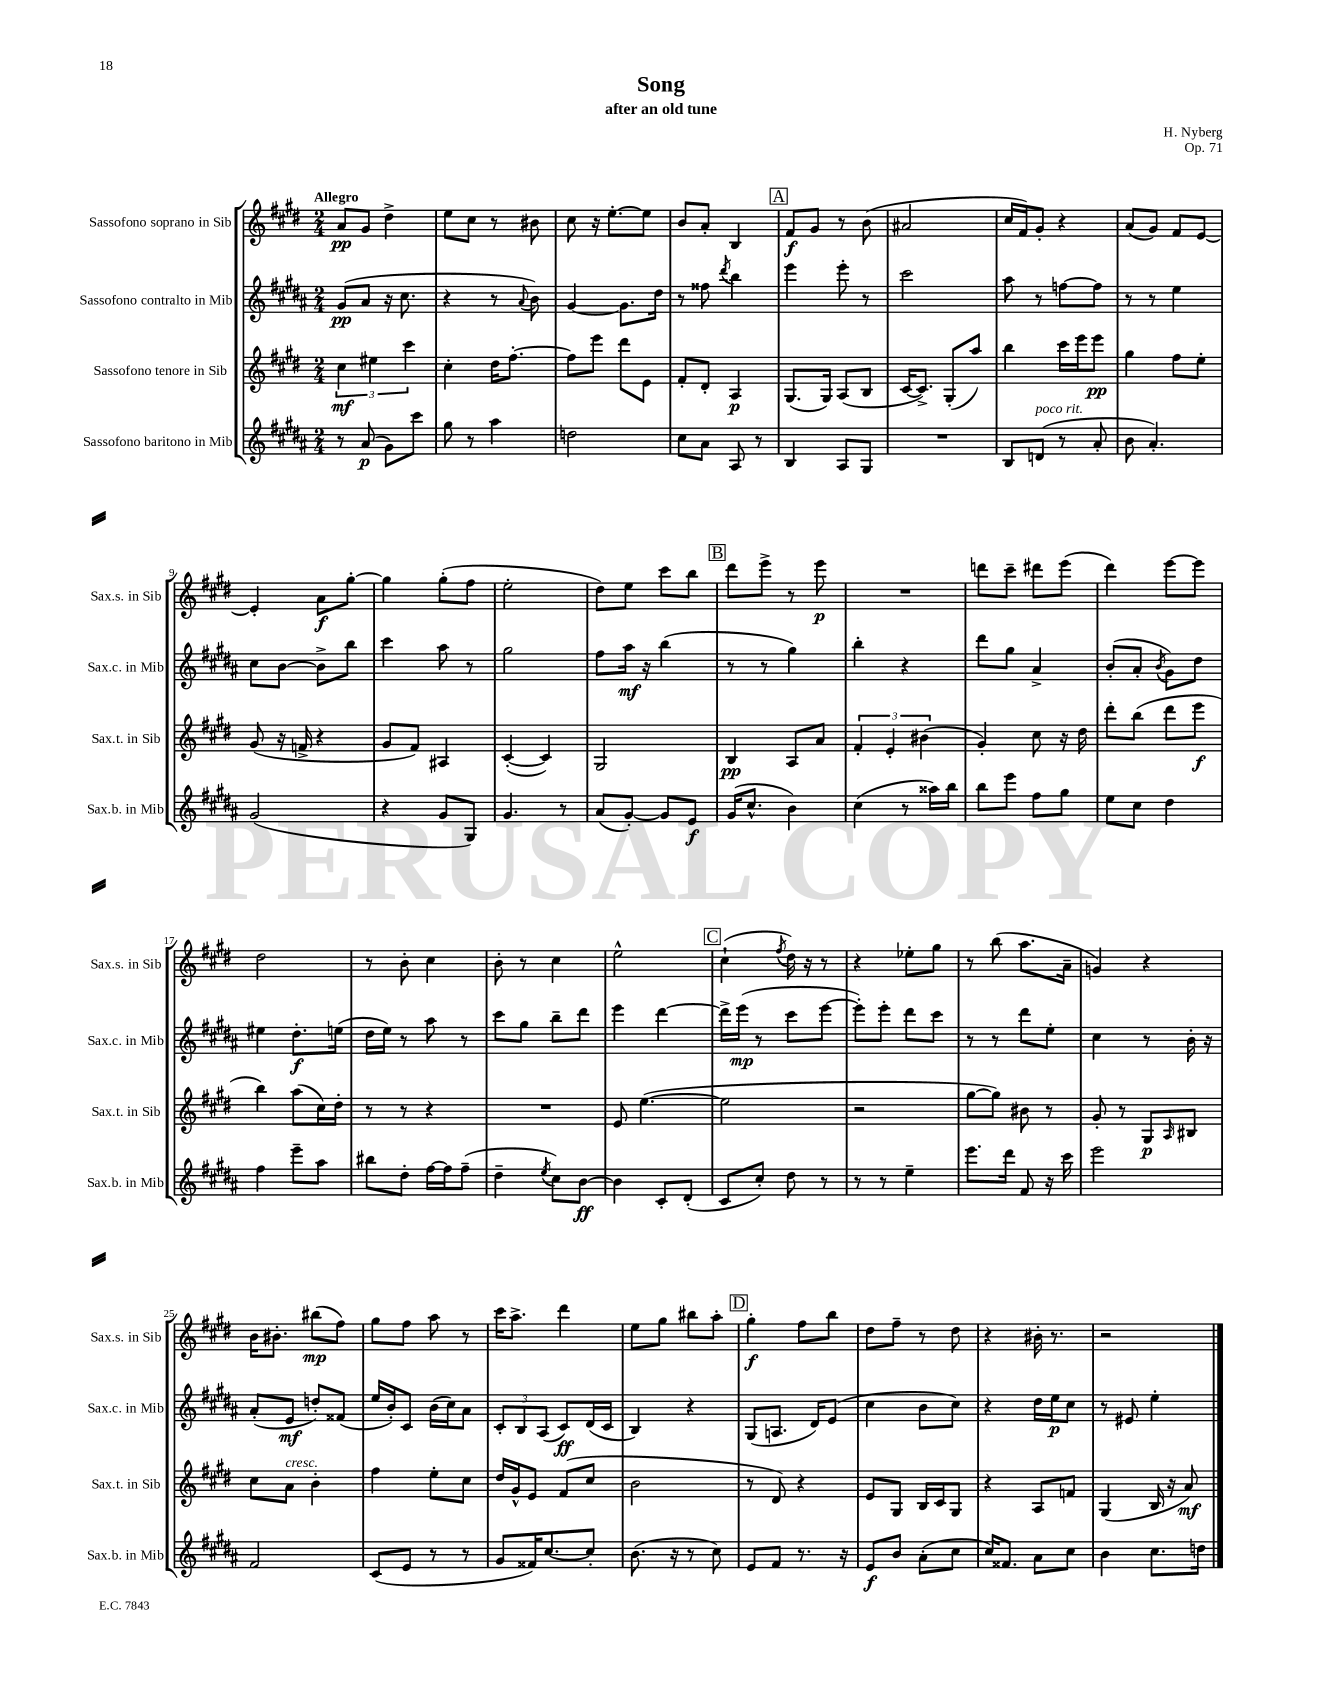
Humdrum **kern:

**kern	**dynam	**kern	**dynam	**kern	**dynam	**kern	**dynam
*part4	*part4	*part3	*part3	*part2	*part2	*part1	*part1
*staff4	*staff4	*staff3	*staff3	*staff2	*staff2	*staff1	*staff1
*I"Sassofono baritono in Mib	*	*I"Sassofono tenore in Sib	*	*I"Sassofono contralto in Mib	*	*I"Sassofono soprano in Sib	*
*I'Sax.b. in Mib	*	*I'Sax.t. in Sib	*	*I'Sax.c. in Mib	*	*I'Sax.s. in Sib	*
*clefG2	*	*clefG2	*	*clefG2	*	*clefG2	*
*k[f#c#g#d#a#]	*	*k[f#c#g#d#]	*	*k[f#c#g#d#a#]	*	*k[f#c#g#d#]	*
*M2/4	*	*M2/4	*	*M2/4	*	*M2/4	*
=1	=1	=1	=1	=1	=1	=1	=1
!	!	!	!	!	!	!LO:TX:a:B:t=Allegro	!
8r	.	6cc#\	mf	(8g#/L	pp	8a/L	pp
(8a#/	p	.	.	8a#/J	.	8g#/J	.
.	.	6ee#X\	.	.	.	.	.
8g#\L)	.	.	.	16r	.	4dd#^\	.
.	.	.	.	8.cc#\	.	.	.
.	.	6ccc#\	.	.	.	.	.
8ccc#\J	.	.	.	.	.	.	.
=2	=2	=2	=2	=2	=2	=2	=2
8gg#\	.	4cc#'\	.	4r	.	8ee\L	.
8r	.	.	.	.	.	8cc#\J	.
4aa#\	.	16dd#\KL	.	8r	.	8r	.
.	.	[8.ff#'\J	.	.	.	.	.
.	.	.	.	8qqa#/	.	.	.
.	.	.	.	8b\)	.	8b#X\	.
=3	=3	=3	=3	=3	=3	=3	=3
2ddn\	.	8ff#\L]	.	[4g#/	.	8cc#\	.
.	.	8eee\J	.	.	.	16r	.
.	.	.	.	.	.	[8.ee'\L	.
.	.	8ddd#\L	.	8.g#\L]	.	.	.
.	.	8e\J	.	.	.	8ee\J]	.
.	.	.	.	16dd#\Jk	.	.	.
=4	=4	=4	=4	=4	=4	=4	=4
8cc#\L	.	8f#'/L	.	8r	.	8b/L	.
8a#\J	.	8d#'/J	.	8ff##X\	.	8a'/J	.
.	.	.	.	8qddd#/	.	.	.
8A#/	.	4A/	p	4bb\	.	4B/	.
8r	.	.	.	.	.	.	.
!!LO:REH:place=s1:t=A
=5	=5	=5	=5	=5	=5	=5	=5
4B/	.	(8.G#/L	.	4eee\	.	8f#/L	f
.	.	.	.	.	.	8g#/J	.
.	.	16G#/Jk)	.	.	.	.	.
8A#/L	.	(8A/L	.	8eee'\	.	8r	.
8G#/J	.	8B/J	.	8r	.	(8b\	.
=6	=6	=6	=6	=6	=6	=6	=6
2r	.	[16c#/KL	.	2ccc#\	.	2a#X/	.
.	.	8.c#^/J])	.	.	.	.	.
.	.	(8G#'/L	.	.	.	.	.
.	.	8aa/J)	.	.	.	.	.
=7	=7	=7	=7	=7	=7	=7	=7
8B/L	.	4bb\	.	8aa#\	.	16cc#/LL	.
.	.	.	.	.	.	16f#/J)	.
!LO:TX:a:i:t=poco rit.	!	!	!	!	!	!	!
(8dn/J	.	.	.	8r	.	8g#'/J	.
8r	.	16ccc#\LL	.	[8ffn\L	.	4r	.
.	.	16eee\J	.	.	.	.	.
8a#'/	.	8eee\J	pp	8ff\J]	.	.	.
=8	=8	=8	=8	=8	=8	=8	=8
8b\	.	4gg#\	.	8r	.	(8a/L	.
4.a#'/)	.	.	.	8r	.	8g#/J)	.
.	.	8ff#\L	.	4ee\	.	8f#/L	.
.	.	8ee'\J	.	.	.	[8e/J	.
!!LO:LB:g=z
=9	=9	=9	=9	=9	=9	=9	=9
(2g#/	.	(8g#/	.	8cc#\L	.	4e'/]	.
.	.	16r	.	[8b\J	.	.	.
.	.	16fn^/	.	.	.	.	.
.	.	4r	.	8b^\L]	.	8a\L	f
.	.	.	.	8bb\J	.	[8gg#'\J	.
=10	=10	=10	=10	=10	=10	=10	=10
4r	.	8g#/L	.	4ccc#\	.	4gg#\]	.
.	.	8f#/J)	.	.	.	.	.
8g#/L	.	4A#X/	.	8aa#\	.	(8gg#'\L	.
8G#/J)	.	.	.	8r	.	8ff#\J	.
=11	=11	=11	=11	=11	=11	=11	=11
4.g#/	.	([4c#'/	.	2gg#\	.	2ee'\	.
.	.	4c#/])	.	.	.	.	.
8r	.	.	.	.	.	.	.
=12	=12	=12	=12	=12	=12	=12	=12
(8a#/L	.	2G#/	.	8ff#\L	.	8dd#\L)	.
[8g#'/J)	.	.	.	16aa#\Jk	mf	8ee\J	.
.	.	.	.	16r	.	.	.
8g#/L]	.	.	.	(4bb\	.	8ccc#\L	.
8e/J	f	.	.	.	.	8bb\J	.
!!LO:REH:place=s1:t=B
=13	=13	=13	=13	=13	=13	=13	=13
(16g#/KL	.	4B/	pp	8r	.	8ddd#\L	.
8.cc#^^/J	.	.	.	.	.	.	.
.	.	.	.	8r	.	8eee^\J	.
4b\)	.	8A/L	.	4gg#\)	.	8r	.
.	.	8a/J	.	.	.	8eee\	p
=14	=14	=14	=14	=14	=14	=14	=14
(4cc#\	.	6f#'/	.	4bb'\	.	2r	.
.	.	6e'/	.	.	.	.	.
8r	.	.	.	4r	.	.	.
.	.	(6b#X\	.	.	.	.	.
16aa##X\LL)	.	.	.	.	.	.	.
16bb\JJ	.	.	.	.	.	.	.
=15	=15	=15	=15	=15	=15	=15	=15
8bb\L	.	4g#'/)	.	8ddd#\L	.	8dddn\L	.
8eee\J	.	.	.	8gg#\J	.	8ccc#~\J	.
8ff#\L	.	8cc#\	.	4a#^/	.	8ddd#X\L	.
8gg#\J	.	16r	.	.	.	(8eee\J	.
.	.	16dd#\	.	.	.	.	.
=16	=16	=16	=16	=16	=16	=16	=16
8ee\L	.	8ddd#'\L	.	(8b'/L	.	4ddd#\)	.
8cc#\J	.	(8bb\J	.	8a#'/J	.	.	.
.	.	.	.	8qb/	.	.	.
4dd#\	.	8ddd#\L	.	8g#\L)	.	[8eee\L	.
.	.	8eee\J	f	8dd#\J	.	8eee\J]	.
!!LO:LB:g=z
=17	=17	=17	=17	=17	=17	=17	=17
4ff#\	.	4bb\)	.	4ee#X\	.	2dd#\	.
8eee~\L	.	(8aa\L	.	8.dd#'\L	f	.	.
8aa#\J	.	16cc#\L)	.	.	.	.	.
.	.	16dd#'\JJ	.	(16een\Jk	.	.	.
=18	=18	=18	=18	=18	=18	=18	=18
8bb#X\L	.	8r	.	16dd#\LL	.	8r	.
.	.	.	.	16ee\JJ)	.	.	.
8dd#'\J	.	8r	.	8r	.	8b'\	.
[16ff#\LL	.	4r	.	8aa#\	.	4cc#\	.
16ff#\J]	.	.	.	.	.	.	.
(8ff#~\J	.	.	.	8r	.	.	.
=19	=19	=19	=19	=19	=19	=19	=19
4dd#~\	.	2r	.	8ccc#\L	.	8b'\	.
.	.	.	.	8gg#\J	.	8r	.
8qee/	.	.	.	.	.	.	.
8cc#\L)	.	.	.	8bb~\L	.	4cc#\	.
[8b\J	ff	.	.	8ddd#\J	.	.	.
=20	=20	=20	=20	=20	=20	=20	=20
4b\]	.	8e/	.	4eee\	.	2ee^^\	.
.	.	([4.ee\	.	.	.	.	.
8c#'/L	.	.	.	[4ddd#\	.	.	.
(8d#'/J	.	.	.	.	.	.	.
!!LO:REH:place=s1:t=C
=21	=21	=21	=21	=21	=21	=21	=21
8c#/L	.	2ee\]	.	16ddd#^\LL]	.	(4cc#`\	.
.	.	.	.	(16eee\JJ	mp	.	.
8cc#'/J)	.	.	.	8r	.	.	.
.	.	.	.	.	.	8qff#/	.
8dd#\	.	.	.	8ccc#\L	.	16dd#\)	.
.	.	.	.	.	.	16r	.
8r	.	.	.	[8eee\J	.	8r	.
=22	=22	=22	=22	=22	=22	=22	=22
8r	.	2r	.	8eee'\L])	.	4r	.
8r	.	.	.	8eee'\J	.	.	.
4ee~\	.	.	.	8ddd#\L	.	8ee-X'\L	.
.	.	.	.	8ccc#\J	.	8gg#\J	.
=23	=23	=23	=23	=23	=23	=23	=23
8.eee\L	.	[8gg#\L	.	8r	.	8r	.
.	.	8gg#\J])	.	8r	.	(8bb\	.
16ddd#\Jk	.	.	.	.	.	.	.
8f#/	.	8b#X\	.	8ddd#\L	.	8.aa\L	.
16r	.	8r	.	8ee'\J	.	.	.
16ccc#\	.	.	.	.	.	16a~\Jk	.
=24	=24	=24	=24	=24	=24	=24	=24
2eee\	.	8g#'/	.	4cc#\	.	4gn/)	.
.	.	8r	.	.	.	.	.
.	.	8G#/L	p	8r	.	4r	.
.	.	16qqA/	.	.	.	.	.
.	.	8B#X/J	.	16b'\	.	.	.
.	.	.	.	16r	.	.	.
!!LO:LB:g=z
=25	=25	=25	=25	=25	=25	=25	=25
2f#/	.	8cc#\L	.	(8a#'/L	.	16b\KL	.
.	.	.	.	.	.	8.b#X'\J	.
!	!	!LO:TX:a:i:t=cresc.	!	!	!	!	!
.	.	8a\J	.	8e/J	mf	.	.
.	.	4b'\	.	8ddn'/L)	.	(8bb#X\L	mp
.	.	.	.	(8f##X/J	.	8ff#\J)	.
=26	=26	=26	=26	=26	=26	=26	=26
(8c#/L	.	4ff#\	.	16ee/LL	.	8gg#\L	.
.	.	.	.	16b'/J)	.	.	.
8e/J	.	.	.	8c#/J	.	8ff#\J	.
8r	.	8ee'\L	.	(16b\LL	.	8aa\	.
.	.	.	.	16cc#\J)	.	.	.
8r	.	8cc#\J	.	8a#\J	.	8r	.
=27	=27	=27	=27	=27	=27	=27	=27
8g#/L	.	16dd#/LL	.	12c#'/L	.	16ccc#\KL	.
.	.	16g#^^/J	.	.	.	8.aa^\J	.
.	.	.	.	12B/	.	.	.
16f##X/K)	.	8e/J	.	.	.	.	.
.	.	.	.	(12A#/J	.	.	.
[8.cc#/	.	.	.	.	.	.	.
.	.	(8f#/L	.	8c#/L)	ff	4ddd#\	.
8cc#'/J]	.	8cc#/J	.	(16d#/L	.	.	.
.	.	.	.	16c#/JJ	.	.	.
=28	=28	=28	=28	=28	=28	=28	=28
(8.b\	.	2b\	.	4B/)	.	8ee\L	.
.	.	.	.	.	.	8gg#\J	.
16r	.	.	.	.	.	.	.
8r	.	.	.	4r	.	8bb#X\L	.
8cc#\)	.	.	.	.	.	8aa'\J	.
!!LO:REH:place=s1:t=D
=29	=29	=29	=29	=29	=29	=29	=29
8e/L	.	8r	.	(8G#/L	.	4gg#'\	f
8f#/J	.	8d#/)	.	8.An/J	.	.	.
8.r	.	4r	.	.	.	8ff#\L	.
.	.	.	.	16d#/KL)	.	.	.
.	.	.	.	(8e/J	.	8bb\J	.
16r	.	.	.	.	.	.	.
=30	=30	=30	=30	=30	=30	=30	=30
8e/L	f	8e/L	.	4cc#\	.	8dd#\L	.
8b/J	.	8G#/J	.	.	.	8ff#~\J	.
(8a#'\L	.	16B/LL	.	8b\L	.	8r	.
.	.	16c#/J	.	.	.	.	.
8cc#\J	.	8G#/J	.	8cc#\J)	.	8dd#\	.
=31	=31	=31	=31	=31	=31	=31	=31
16cc#/KL)	.	4r	.	4r	.	4r	.
8.f##X/J	.	.	.	.	.	.	.
8a#\L	.	8A/L	.	16dd#\LL	.	16b#X'\	.
.	.	.	.	16ee\J	p	8.r	.
8cc#\J	.	8fn/J	.	8cc#\J	.	.	.
=32	=32	=32	=32	=32	=32	=32	=32
4b\	.	(4G#/	.	8r	.	2r	.
.	.	.	.	8e#X/	.	.	.
8.cc#\L	.	16B/	.	4ee'\	.	.	.
.	.	16r	.	.	.	.	.
.	.	8a/)	mf	.	.	.	.
16ddn\Jk	.	.	.	.	.	.	.
==	==	==	==	==	==	==	==
*-	*-	*-	*-	*-	*-	*-	*-
